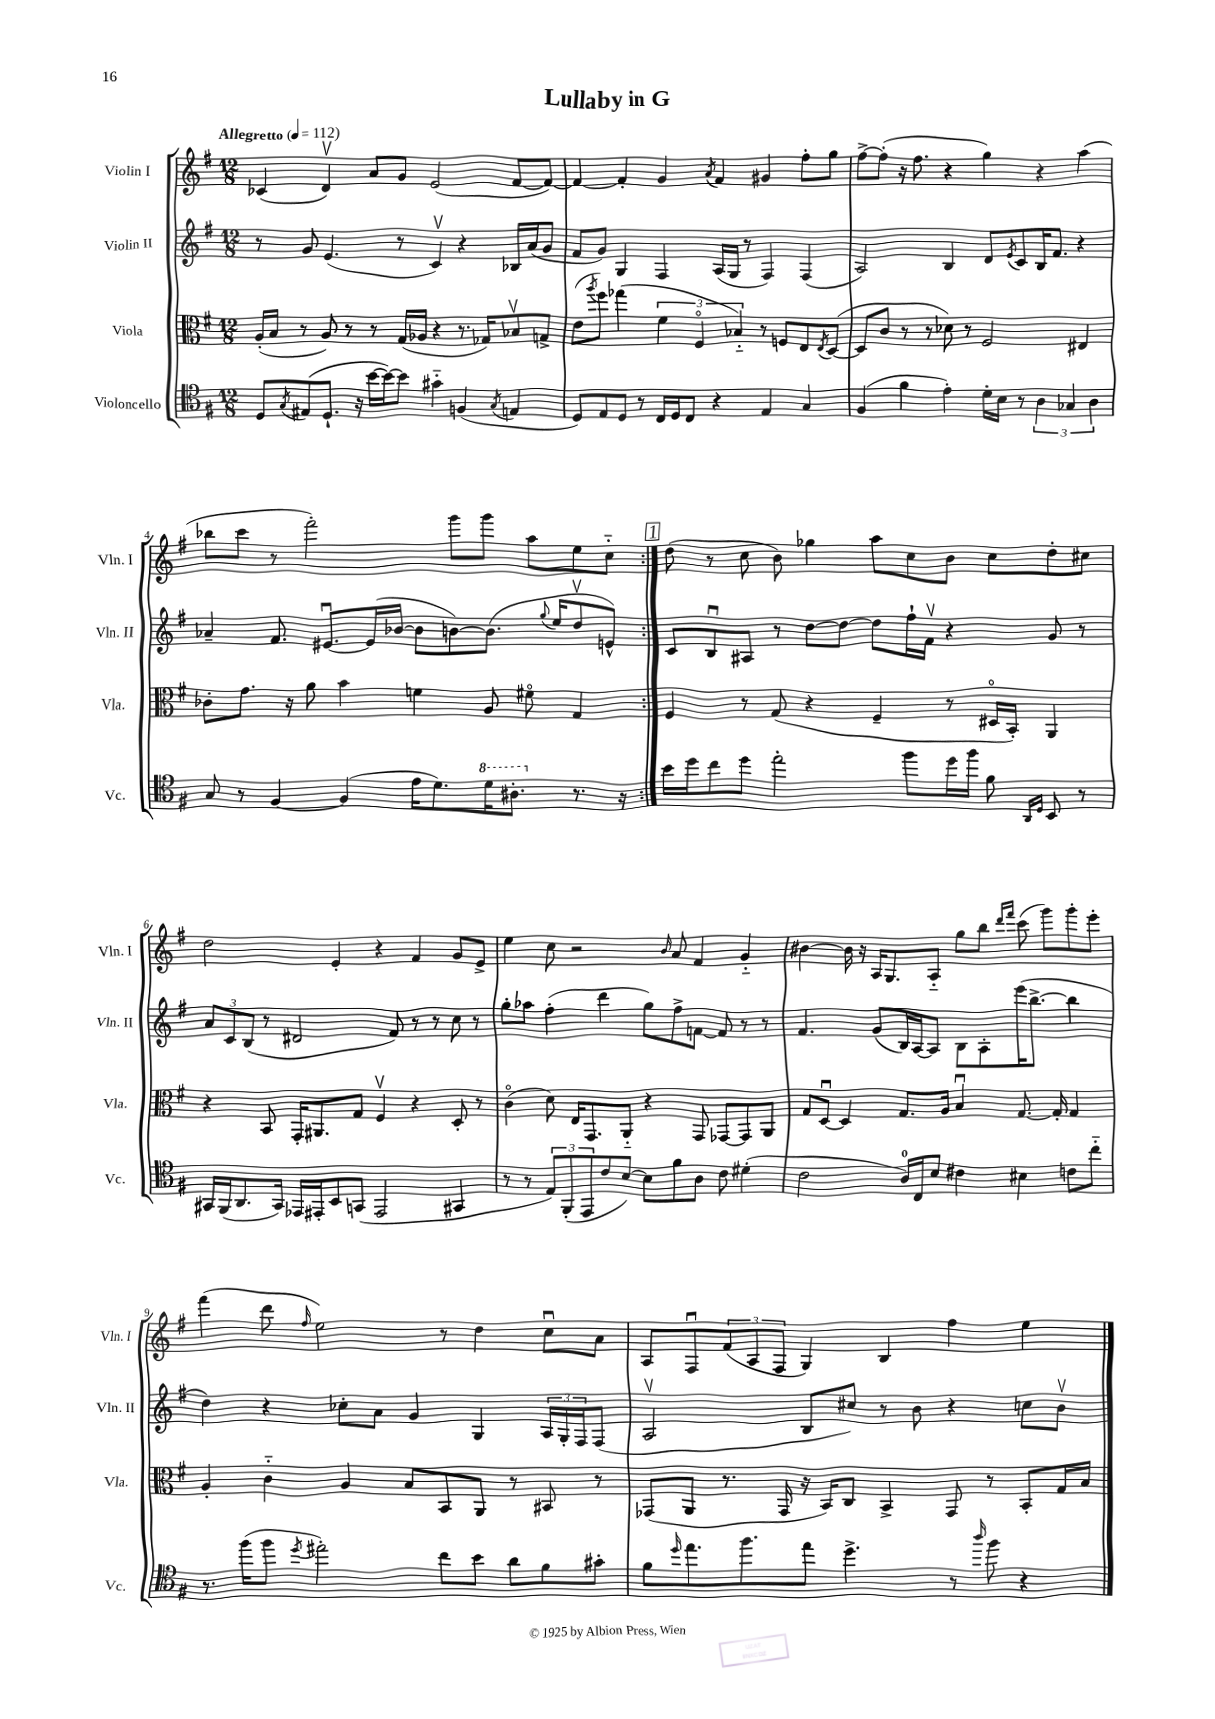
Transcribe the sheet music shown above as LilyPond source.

\header { title = "Lullaby in G" }
<<
\new StaffGroup <<
\new Staff = "s0" \with { instrumentName = "Violin I" shortInstrumentName = "Vln. I" } {
    \clef treble \key g \major \numericTimeSignature \time 12/8 \tempo "Allegretto" 4 = 112
    \repeat volta 2 { ces'4( d'4\upbow) a'8 g'8 e'2( fis'8~ fis'8~) |
    fis'4~ fis'4-. g'4 \acciaccatura { a'8 } fis'4 gis'4 fis''8-. g''8 |
    fis''8~-> fis''8-.( r16 fis''8. r4 g''4) r4 a''4( |
    bes''8 c'''8 r8 fis'''2-.) g'''8 g'''8 a''8 e''8 c''8-_ | }
    \mark \markup { \box "1" } d''8( r8 c''8 b'8) ges''4 a''8 c''8 b'8 c''8 d''8-. cis''8 |
    d''2 e'4-. r4 fis'4 g'8 e'8-> |
    e''4 c''8 r2 \grace { b'16 } a'8 fis'4 g'4-_ |
    bis'4~ bis'16 r16 a16 g8. a8-_ g''8 b''8 \grace { d'''16 fis'''16 } c'''8( g'''8) g'''8-. e'''8-. |
    fis'''4( d'''8 \grace { fis''16 } e''2) r8 d''4 c''8\downbow a'8 |
    a8 fis8\downbow \tuplet 3/2 { fis'8( a8 fis8 } g4) b4 fis''4 e''4 \bar "|." |
}
\new Staff = "s1" \with { instrumentName = "Violin II" shortInstrumentName = "Vln. II" } {
    \clef treble \key g \major \numericTimeSignature \time 12/8
    \repeat volta 2 { r8 g'8 e'4.( r8 c'4\upbow) r4 bes16 a'16( g'8 |
    fis'8 g'8) g4 fis4 a16( g16 r8 fis4) fis4( |
    a2) b4 d'8 \acciaccatura { e'8 } c'8 b16 fis'8. r4 |
    aes'4-- fis'8. eis'8.~\downbow eis'16( bes'16~ bes'8 b'8~) b'8.( \appoggiatura { g''8 } e''16 d''8\upbow e'8-^) | }
    \mark \markup { \box "1" } c'8 b8\downbow ais8 r8 d''8~ d''8~ d''8 fis''16-! fis'16\upbow r4 g'8 r8 |
    \tuplet 3/2 { a'8 c'8 b8( } r8 dis'2 fis'8) r8 r8 c''8 r8 |
    g''8-. aes''8 fis''4-.( d'''4 g''8) fis''8-> f'8~ f'8 r8 r8 |
    fis'4. g'8( b16) a16~ a8 b8 a8-. e'''16( b''8.~-> b''4 |
    d''4) r4 ces''8-. a'8 g'4 g4 \tuplet 3/2 { a16 g16-. fis16 } fis8( |
    a2\upbow b8 cis''8) r8 b'8 r4 c''8 b'8\upbow \bar "|." |
}
\new Staff = "s2" \with { instrumentName = "Viola" shortInstrumentName = "Vla." } {
    \clef alto \key g \major \numericTimeSignature \time 12/8
    \repeat volta 2 { a16-.( b16 r8 a8) r8 r8 g16( aes16 r4 r8. ges16) bes8\upbow g8-> |
    e'8( \acciaccatura { a''8 } fis''8) ges''4( \tuplet 3/2 { fis'4 fis4\flageolet bes4-_) } r8 f8 e8 \acciaccatura { e8 } d8~( |
    d8 c'8 r8 r8 des'8) r8 fis2 eis4 |
    ces'8-. g'8. r16 a'8 b'4 f'4 a8 fis'8\flageolet g4 | }
    \mark \markup { \box "1" } fis4 r8 g8( r4 fis4-- r8 dis16\flageolet b,16-.) a,4 |
    r4 b,8 g,16-. ais,8. g8 fis4\upbow r4 d8-. r8 |
    c'4\flageolet( d'8) e16 g,8. a,8-_ r4 g,8 ges,8~ ges,8 a,8 |
    g8 d8~\downbow d4 g8. a16 b4\downbow g8.~ g16-. g4 |
    a4-. c'4-_ a4 b8 b,8 a,8 r8 bis,8 r8 |
    ges,8( a,8 r8. ges,16 r16 b,16) c8 b,4-> ges,8 r8 b,8-. g16 b16 \bar "|." |
}
\new Staff = "s3" \with { instrumentName = "Violoncello" shortInstrumentName = "Vc." } {
    \clef tenor \key g \major \numericTimeSignature \time 12/8
    \repeat volta 2 { d8 \acciaccatura { g8 } eis8( d8.-! r16 b'16~ b'16~) b'8 gis'4-_ f4( \acciaccatura { g8 } e4 |
    d8) e8 d8 r8 c16 d16 c8 r4 e4 g4 |
    fis4( fis'4 e'4-.) d'16-. b16 r8 \tuplet 3/2 { a4 ges4 a4 } |
    g8 r8 fis4~ fis4( e'16 d'8.) \ottava #1 d''16 ais'8.-. \ottava #0 r8. r16 | }
    \mark \markup { \box "1" } b'16 d''16 c''8 d''8 e''2-. fis''8 d''16 fis''16 fis'8 \grace { a,16 d16 } b,8 r8 |
    gis,16 fis,16( a,8. gis,16) ees,16 eis,16-. b,8 g,8( eis,2 gis,4 |
    r8 r8 \tuplet 3/2 { e8) fis,8-.( e,8 } c'8 b8~) b8 fis'8 a8 c'8 dis'4-.( |
    c'2 a16-0) c16 b8 cis'4 bis4 c'8 c''8-_ |
    r8. fis''16( fis''8 \acciaccatura { d''8 } eis''2-.) c''8 b'8 a'8 fis'8 gis'8-. |
    fis'8 \grace { d''16 } e''8. fis''8. e''8 d''4.-> r8 \grace { a''16 } fis''8 r4 \bar "|." |
}
>>
>>
